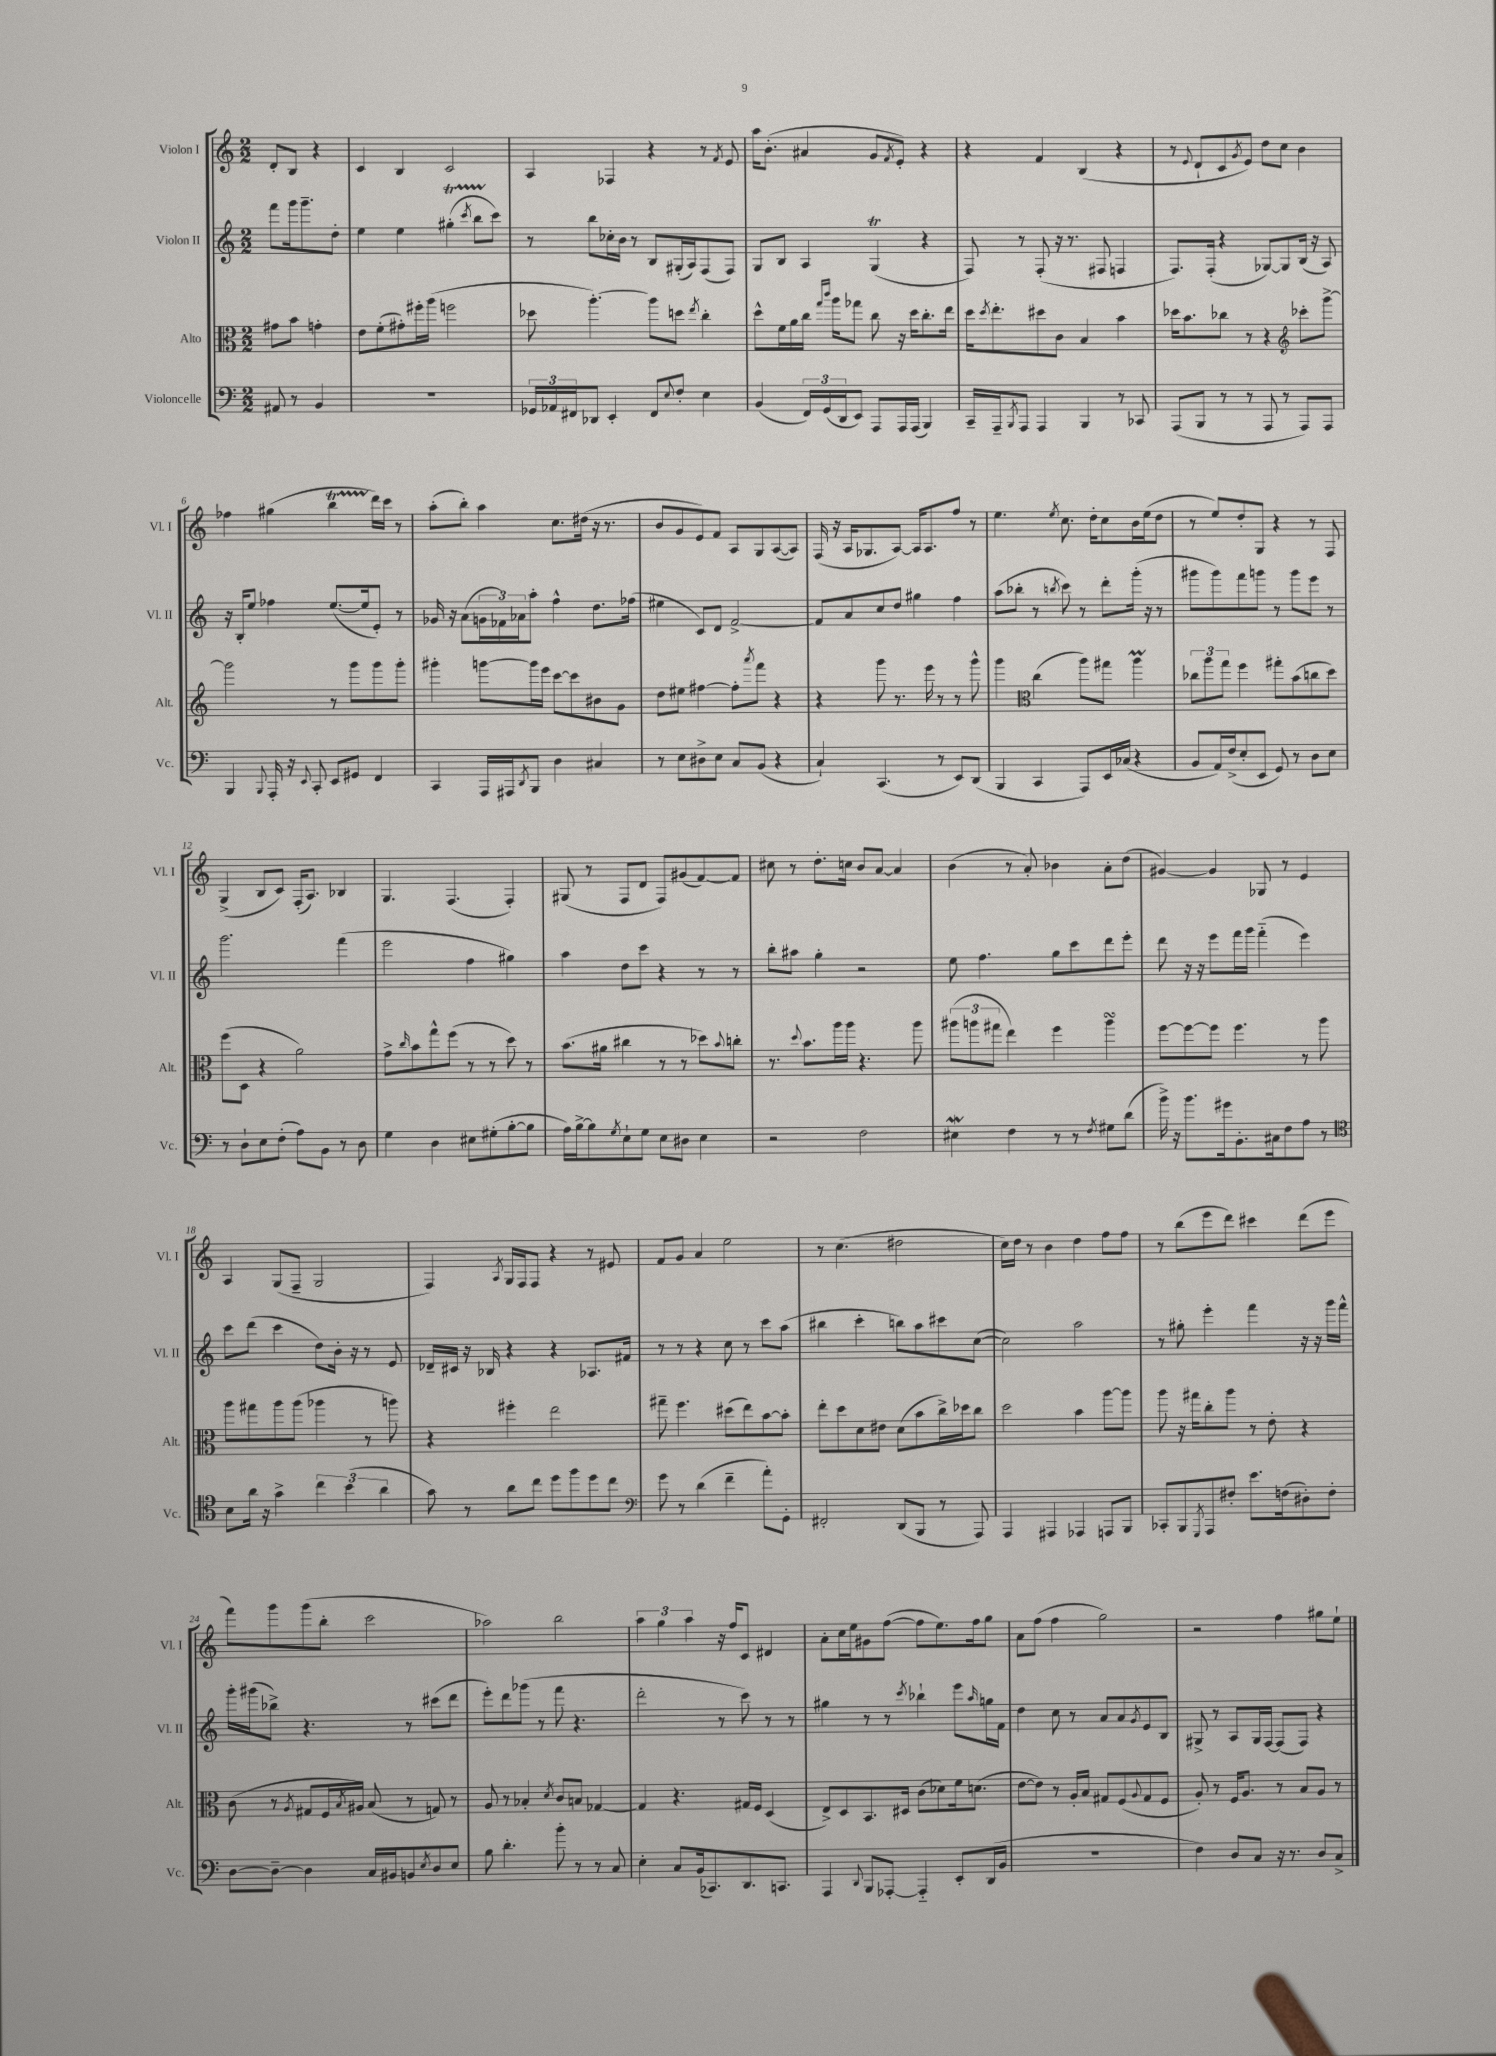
<<
\new StaffGroup <<
\new Staff = "s0" \with { instrumentName = "Violon I" shortInstrumentName = "Vl. I" } {
    \clef treble \key c \major \numericTimeSignature \time 2/2 \partial 2
    d'8-. b8 r4 |
    c'4 b4 c'2 |
    a4 fes4 r4 r8 \acciaccatura { f'8 } e'8 |
    a''16 b'8.-.( ais'4 g'8 \acciaccatura { f'8 } e'8-.) r4 |
    r4 f'4 b4( r4 |
    r8 \appoggiatura { e'8 } d'8-! c'8 \acciaccatura { g'8 } e'8) d''8 c''8 b'4 |
    fes''4 gis''4( b''4\startTrillSpan d'''16\stopTrillSpan) c'''16 r8 |
    a''8-.( b''8-.) a''4 c''8. dis''16( r16 r8. |
    b'8 g'8 e'8) f'8 a8 g8 a8~( a8) |
    f16( r16 a16 ges8. a8~) a16 a8. f''8 r8 |
    e''4. \acciaccatura { e''8 } c''8. d''16-. c''8 b'16 e''16( d''8 |
    r8 e''8) d''8-. g8 r4 r8 f8 |
    g4->( b8 c'8) f16-.( a8.) bes4 |
    g4. f4.( f4-.) |
    gis8( r8 f8 d'8 f8) gis'8( f'8~) f'8 |
    cis''8 r8 d''8.-. c''16 b'8 a'8~ a'4 |
    b'4( r8 a'8-.) bes'4 a'8-. d''8( |
    gis'4~) gis'4 ges8 r8 e'4 |
    a4 g8( f8-- g2 |
    f4) \acciaccatura { a8 } g16 f16 f8 r4 r8 eis'8 |
    f'8 g'8 a'4 e''2 |
    r8 c''4.( dis''2 |
    c''16) d''16 r8 b'4 d''4 f''8 f''8 |
    r8 b''8( e'''8 d'''8) cis'''4 d'''8( e'''8 |
    f'''8) g'''8 g'''8( b''8-. c'''2 |
    aes''2) b''2 |
    \tuplet 3/2 { a''4 g''4 a''4 } r16 f''16 c'8 dis'4 |
    a'8-. c''16 e''16 gis'8 f''8~( f''8 e''8.) f''16 g''8 |
    a'8 f''8( f''4 g''2) |
    r2 f''4 gis''8 e''8-! \bar "|." |
}
\new Staff = "s1" \with { instrumentName = "Violon II" shortInstrumentName = "Vl. II" } {
    \clef treble \key c \major \numericTimeSignature \time 2/2 \partial 2
    f'''8 g'''16 g'''8.-- d''8-. |
    e''4 e''4 gis''4-.\startTrillSpan( \acciaccatura { c'''8 } b''8 c'''8\stopTrillSpan) |
    r8 b''8 ces''16-. b'16 r8 b8 gis16-.( a16) f8( f8) |
    g8 b8 a4 g4\trill( r4 |
    f8) r8 f8-.( r16 r8. fis8 f4 |
    f8.) f16-.( r4 ges8~) ges8 b16( r16 a8) |
    r16 b16-. e''8 fes''4 e''8.~( e''16 e'8-.) r8 |
    ges'16 r16 a'8( \tuplet 3/2 { g'16 fes'16) aes'16 } a''8-. f''4-^ d''8. fes''16( |
    eis''4 c'8) d'8 f'2~-> |
    f'8 a'8 c''8 d''8 gis''4 f''4 |
    a''8( bes''8-. r8 \acciaccatura { b''8 } c'''8) r8 d'''8-. g'''16-.( r16 r8 |
    gis'''8 gis'''8) f'''8 g'''8 r8 g'''8 e'''8 r8 |
    g'''2. f'''4( |
    e'''2 f''4 gis''4) |
    a''4 d''8 c'''8 r4 r8 r8 |
    b''8-. ais''8 g''4-. r2 |
    e''8 f''4. g''8 c'''8 d'''8 e'''8-. |
    d'''8 r16 r16 e'''8 f'''16 g'''16 f'''4-_( e'''4) |
    c'''8 d'''8( c'''4 d''8) b'16-. r16 r8 e'8 |
    des'16-- cis'16 r16 bes16 r4 r4 aes8. fis'16 |
    r8 r8 r4 c''8 r8 c'''8 a''8( |
    bis''4 c'''4-. b''8) a''8 cis'''8 c''8~( |
    c''2) a''2 |
    r8 gis''8-. e'''4-. f'''4 r16 r16 g'''16 f'''16-^ |
    g'''16-. gis'''16( bes''8->) r4. r8 cis'''8( d'''8 |
    e'''8-.) d'''8 ges'''8( r8 f'''8 r4. |
    d'''2-. r8 c'''8) r8 r8 |
    gis''4 r8 r8 \acciaccatura { c'''8 } bes''4-! e'''8 \grace { a''16 } g''16 f'16 |
    d''4 c''8 r8 a'8 a'8 \acciaccatura { g'8 } e'8 b8 |
    gis8-> r8 a8 gis16 f16~ f8( f8) r4 \bar "|." |
}
\new Staff = "s2" \with { instrumentName = "Alto" shortInstrumentName = "Alt." } {
    \clef alto \key c \major \numericTimeSignature \time 2/2 \partial 2
    gis'8 b'8 g'4-. |
    e'8 f'8-.( gis'8-.) fis''16-. a''16( f''2 |
    des''8 a''4.~-.) a''8 d''8 \acciaccatura { e''8 } c''4-. |
    d''8-^ f'16 a'16 c''16 \grace { g''16 c'''16 } a''16 ges''8 c''8 r16 d''16 c''8.-. e''16 |
    d''16 \acciaccatura { d''8 } e''8.-. dis''8 c'8 b4 b'4 |
    des''16 b'8. ces''8 r8 r4 \clef treble ces'''8-. g'''8~-> |
    g'''2 r8 g'''8 g'''8 g'''8-. |
    gis'''4-. g'''8~ g'''16 e'''16 c'''8~ c'''8 bis'8 g'8 |
    d''8 eis''8 fis''4~ fis''8-. \acciaccatura { a'''8 } f'''8 r4 |
    r4 g'''8 r8. e'''16 r8 r8 g'''8-^ |
    g'''4 \clef alto c''4( a''8) gis''8 a''4\prall |
    \tuplet 3/2 { ces''8 a''8 g''8 } f''4 gis''8-. b'8( c''8 d''8) |
    f''8( d8 r4 a'2) |
    g'8-> \grace { c''16 } b'8 g''8-^ f''8( r8 r8 d''8) r8 |
    b'8.( ais'16 cis''4 r8 r8 des''8) \appoggiatura { b'8 } c''8-. |
    r8. \appoggiatura { d''8 } b'8. a''16 a''16 r4. a''8 |
    \tuplet 3/2 { ais''8( a''8 gis''8 } e''4) f''4 a''4\turn |
    f''8~ f''8~ f''8 f''4. r8 a''8 |
    a''8 gis''8 a''8 a''8( aes''4 r8 a''8) |
    r4 fis''4-. e''2 |
    gis''8-- f''4. dis''8( e''8) b'8~ b'8-. |
    e''8-. d''8 d'8 eis'8 d'8( b'8 c''16->) des''16 c''8 |
    d''2 b'4 a''8~ a''8 |
    a''8 r16 gis''16 c''8-. a''8 r8 e'8-. r4 |
    c'8( r8 \acciaccatura { a8 } gis8 f16 \acciaccatura { b8 } ais16) b8( r8 g8) r8 |
    a8 r8 bes4-. \acciaccatura { d'8 } c'8 b8 ges4~ |
    ges4 r4. gis16 f16 d4( |
    e8->) d8 b,8. dis16 c'8( des'8) f'16 d'8.( |
    e'8~ e'8) r8 a16-. b16 gis8 f8( \appoggiatura { a8 } gis8 f8 |
    a8-.) r8 f16 a8. r8 b8 a8 r8 \bar "|." |
}
\new Staff = "s3" \with { instrumentName = "Violoncelle" shortInstrumentName = "Vc." } {
    \clef bass \key c \major \numericTimeSignature \time 2/2 \partial 2
    ais,8 r8 b,4 |
    R1 |
    \tuplet 3/2 { ges,16 aes,16 fis,16 } des,8 e,4-. fis,8 \appoggiatura { e8 } f8-. e4 |
    b,4( \tuplet 3/2 { f,16) g,16( d,16 } e,8) a,,8 a,,16 a,,16( b,,4) |
    c,16-- a,,16-- \acciaccatura { b,,8 } a,,8 a,,4 b,,4 r8 ces,8 |
    a,,8( b,,8 r8 r8 a,,8 r8 a,,8) a,,8 |
    b,,4 \appoggiatura { b,,8 } a,,16-. r16 \appoggiatura { e,8 } c,8-. e,8 gis,8 f,4 |
    c,4 a,,16 ais,,16 \acciaccatura { d,8 } b,,8 d4 cis4 |
    r8 e8 dis8-> e8 c8 b,8( r4 |
    c4-!) c,4.( r8 e,8) d,8( |
    b,,4 c,4 a,,8) e,16 ces16( r4 |
    b,8 a,16) f16->( e8-. e,8 g,8) r8 d8 e8 |
    r8 d8-! e8 f8-.( a8) b,8 r8 d8 |
    g4 d4 eis8 gis8-.( b8~-. b8 |
    a16) b16~-> b8 \acciaccatura { g8 } e8-! g8 e8 dis8 e4 |
    r2 f2 |
    eis4\mordent f4 r8 r8 \acciaccatura { f8 } gis8 d'8( |
    b'16->) r16 b'8. gis'16 b,8.-. cis16 f8 a8 r8 |
    \clef tenor b8 a'16 r16 g'4-> \tuplet 3/2 { c''4 b'4( a'4 } |
    g'8) r8 a'8 c''8 d''8 f''8 d''8 c''8 |
    \clef bass g'8 r8 d'4( f'4-- a'8-.) g,8-. |
    fis,2-. d,8( b,,8 r8 a,,8) |
    a,,4 ais,,4 aes,,4 a,,8 b,,8 |
    ces,8-. b,,8 \acciaccatura { g,,8 } a,,8 fis8-. e'8. f16( dis8-.) f8-. |
    d8~ d8~-- d4 c16 bis,16 b,8 \acciaccatura { e8 } d8 e8 |
    b8 d'4.-. b'8-. r8 r8 c8 |
    e4-. c8 b,16( ces,8.) d,8. c,8. |
    a,,4 \appoggiatura { d,8 } b,,8 aes,,8~-. aes,,4-_ e,8-. d,16( b,16 |
    R1 |
    f4) d8 c8 r16 r8. d8 c8-> \bar "|." |
}
>>
>>
